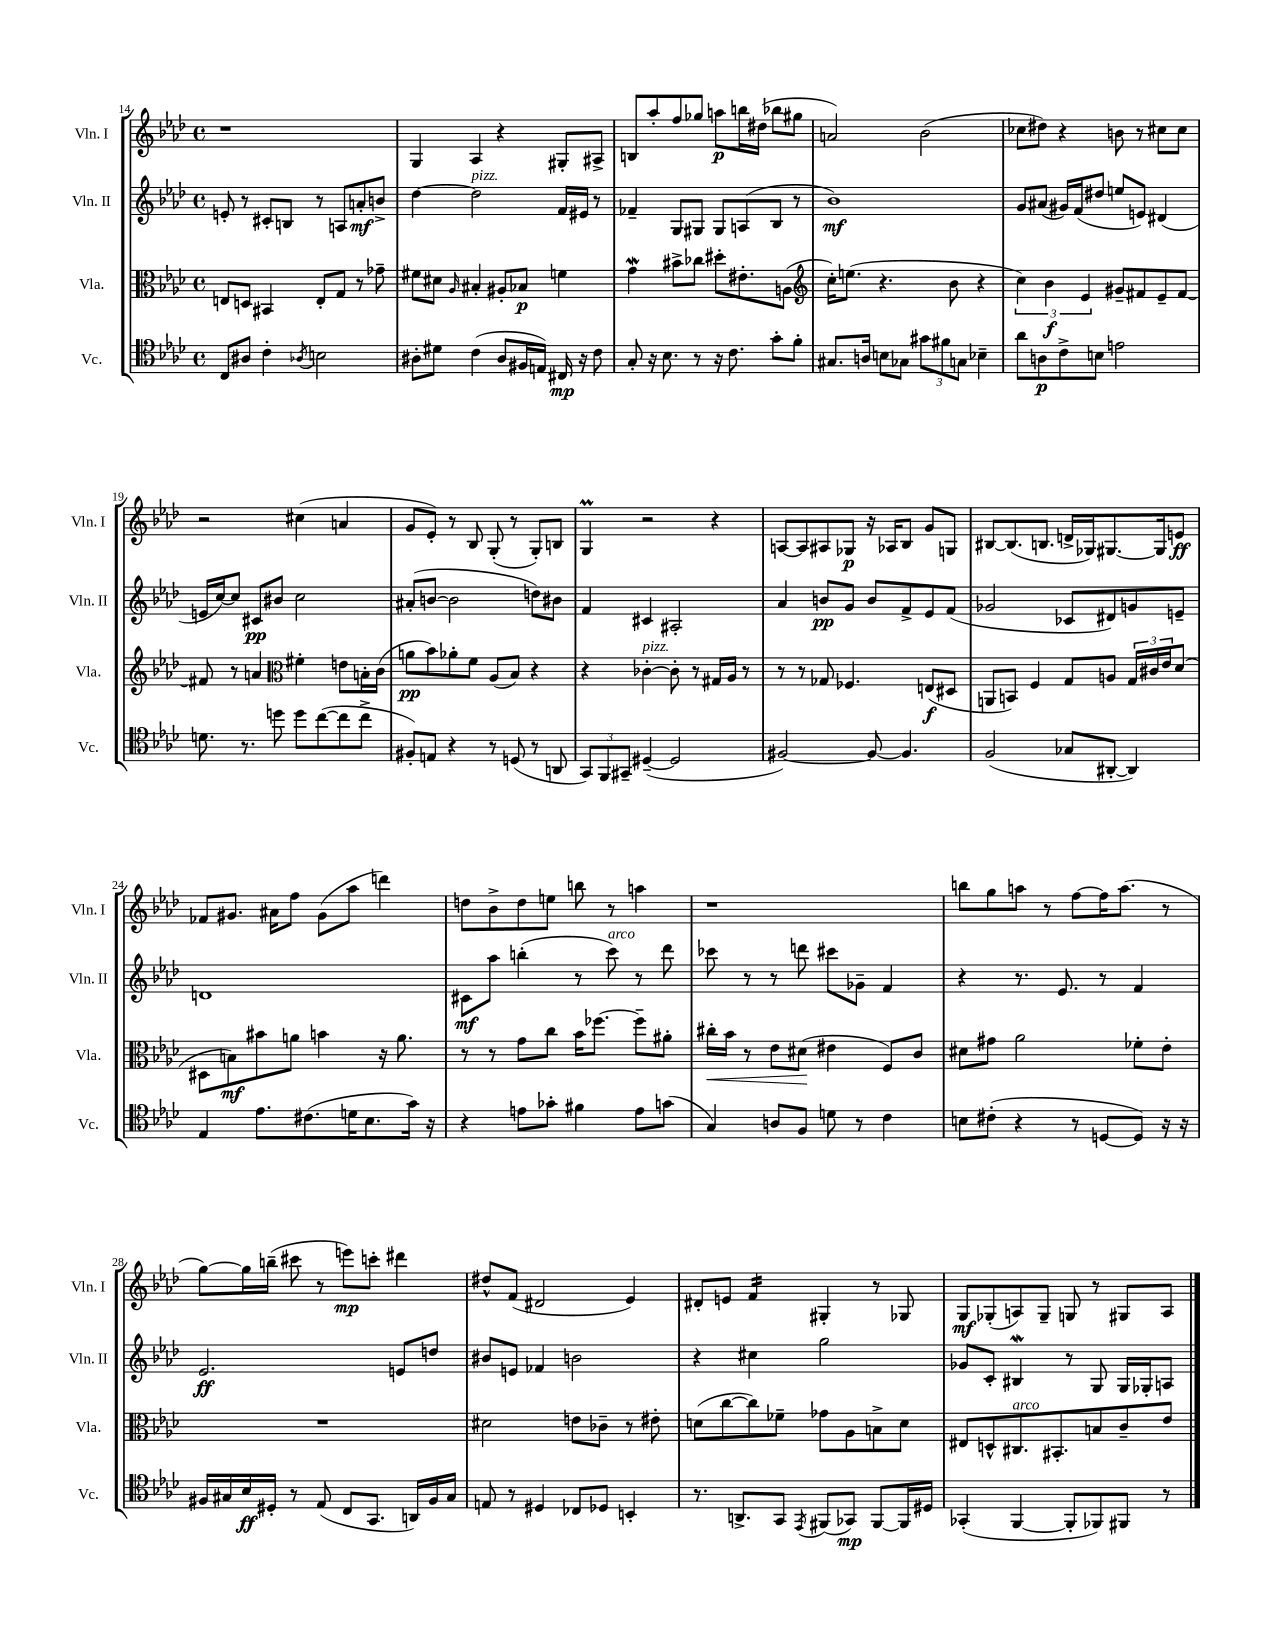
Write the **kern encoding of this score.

**kern	**kern	**kern	**kern
*staff4	*staff3	*staff2	*staff1
*clefC4	*clefC3	*clefG2	*clefG2
*k[b-e-a-d-]	*k[b-e-a-d-]	*k[b-e-a-d-]	*k[b-e-a-d-]
*M4/4	*M4/4	*M4/4	*M4/4
*met(c)	*met(c)	*met(c)	*met(c)
8C/L	8E/L	8e'/	1r
8A#/J	8D/J	8r	.
4c'\	4BB#/	8c#'/L	.
.	.	8B/J	.
8qA-/	.	.	.
2B\	8E'/L	8r	.
.	8G/J	8A/L	.
.	8r	8a'/	.
.	8g-~\	8b^/J	.
=	=	=	=
8A#'\L	8f#\L	[4dd-\	4G/
8d#\J	8d#\J	.	.
.	16qqA-/	.	.
(4c\	4B#'/	2dd-\]	4A-/
8A#/L	8A#'/L	.	4r
16F#/L	8B-/J	.	.
16E/JJ)	.	.	.
16C#/	4f\	16f/LL	8G#'/L
16r	.	16e#/JJ	.
8c\	.	8r	8A#^/J
=	=	=	=
8G'/	4g\	4f-~/	8B/L
16r	.	.	8aa-'/
8.B-\	.	.	.
.	8b#^\L	8G/L	8ff/
8r	8cc-\J	8G#/J	8gg-/J
16r	8dd#'\L	8G#/L	8aa\L
8.c\	.	.	.
.	8.e#'\	(8A/	16bb\L
.	.	.	(16dd#\JJ
8g'\L	.	8B-/J	8bb-\L
.	(8.A\J	.	.
8f'\J	.	8r	8gg#\J
=	=	=	=
*	*clefG2	*	*
8.G#/L	16cc'\LK)	1b-)	2a/)
.	(8.ee\J	.	.
16A/Jk	.	.	.
8B\L	4.r	.	.
8G-\J	.	.	.
12g#\L	.	.	(2b-\
12f#\	.	.	.
.	8b-\	.	.
12G\J	.	.	.
4B-~\	4r	.	.
=	=	=	=
8a-\L	6cc\)	8g/L	8cc-\L
8A\	.	(8a#/J	8dd#\J)
.	6b-\	.	.
8c^\	.	16g#/LL)	4r
.	.	(16f/J	.
.	6e-/	.	.
8B\J	.	8dd#/J	.
2e\	8g#~/L	8ee/L	8b\
.	8f#/	8e/J)	8r
.	8e-~/	(4d#/	8cc#\L
.	[8f#/J	.	8cc#\J
=	=	=	=
8.d\	8f#/]	16e/LL	2r
.	.	[16cc/J)	.
.	8r	8cc/]J	.
8.r	.	.	.
.	4a/	8c#/L	.
8dd\	.	8b#/J	.
*	*clefC3	*	*
8dd\L	4f#'\	2cc\	(4cc#\
([8cc\	.	.	.
8cc\]	8e\L	.	4a/
8cc^\J	16B'\L	.	.
.	(16c\JJ	.	.
=	=	=	=
8F#'/L)	8a\L	(8a#'/L	8g/L
8E/J	8b-\)	[8b/J	8e-'/J)
4r	8a-'\	2b\]	8r
.	8f\J	.	8B-/
8r	(8A-/L	.	(8G'/
(8D/	8B-/J)	.	8r
8r	4r	8dd\L)	8G'/L)
8AA/	.	8b#\J	8B/J
=	=	=	=
12GG/L)	4r	4f/	4G/
12FF/	.	.	.
12GG#~/J	.	.	.
([4D#~/	[4c-'\	4c#/	2r
2D#/]	8c-'\]	2A#'/	.
.	8r	.	.
.	16G#/LL	.	4r
.	16A-/JJ	.	.
.	8r	.	.
=	=	=	=
[2F#/)	8r	4a-/	[8A/L
.	8r	.	8A/]
.	8G-/	8b/L	8A#/
.	4.F-/	8g/J	8G-/J
8F#/_	.	8b/L	16r
.	.	.	16A-/LK
4.F#/]	.	8f^/	8B-/J
.	(8E/L	8e-/	8g/L
.	8D#/J	(8f/J	8G/J
=	=	=	=
(2F/	8AA/L	2g-/	[8B#/L
.	8BB/J)	.	(8.B#/]
.	4F/	.	.
.	.	.	8.B/J
8G-/L	8G/L	8c-/L	16d^/LL
.	.	.	16G-/J)
[8AA#'/J	8A/J	8d#/)	[8.G#/
4AA#/])	24G/LL	8g/	.
.	24c#/	.	.
.	.	.	16G#/]k
.	24e-/J	.	.
.	(8d-/J	8e~/J	8e/J
=	=	=	=
4E-/	8D#\L	1d	8f-/L
.	8B\)	.	8.g#/J
8.e-\L	8b#\	.	.
.	.	.	16a#\LK
.	8a\J	.	8ff\J
(8.c#\	.	.	.
.	4b\	.	(8g#\L
16d\K	.	.	8aa-\J
8.B-\	.	.	.
.	16r	.	4ddd\)
.	8.a\	.	.
16g\Jk)	.	.	.
16r	.	.	.
=	=	=	=
4r	8r	8c#\L	8dd\L
.	8r	8aa-\J	8b-^\
8e\L	8g\L	(4bb'\	8dd\
8g-'\J	8cc\J	.	8ee\J
4f#\	16b-\LK	8r	8bb\
.	[8.ff-\J	.	.
.	.	8ccc\)	8r
8e\L	8ff-~\]L	8r	4aa\
(8g\J	8a#'\J	8ddd-\	.
=	=	=	=
4G/)	16cc#'\LL	8ccc-\	1r
.	16b-\JJ	.	.
.	8r	8r	.
8A/L	8e-\L	8r	.
8F/J	(8d#\J	8ddd\	.
8d\	4e#\	8ccc#\L	.
8r	.	8g-~\J	.
4c\	8F/L)	4f/	.
.	8c/J	.	.
=	=	=	=
8B\L	8d#\L	4r	8bb\L
(8c#'\J	8g#\J	.	8gg\
4r	2a-\	8.r	8aa\J
.	.	.	8r
.	.	8.e-/	.
8r	.	.	[8ff\L
[8D/L	.	8r	16ff\]K
.	.	.	(8.aa\J
8D/]J)	8f-'\L	4f/	.
16r	8e-'\J	.	8r
16r	.	.	.
=	=	=	=
16F#/LL	1r	2.e-/	[8gg\L)
16G#/	.	.	.
16B-/	.	.	16gg\]L
16D#'/JJ	.	.	(16bb~\JJ
8r	.	.	8ccc#\
(8E-/	.	.	8r
8C/L	.	.	8eee\L)
8.GG/J	.	.	8ccc'\J
.	.	8e/L	4ddd#\
16AA/LL)	.	.	.
16F#/	.	8dd/J	.
16G#/JJ	.	.	.
=	=	=	=
8E/	2d#\	8b#/L	8dd#^^/L
8r	.	8e/J	(8f/J
4D#/	.	4f-/	2d#/
8C-/L	8e\L	2b\	.
8D-/J	8c-~\J	.	.
4BB'/	8r	.	4e-/)
.	8e#'\	.	.
=	=	=	=
8.r	(8d\L	4r	8d#'/L
.	[8cc\	.	8e/J
8.AA^/L	.	.	.
.	8cc\])	4cc#\	4f/
8GG/J	8f-~\J	.	.
8qEE-/	.	.	.
(8FF#/L	8g-\L	2gg\	4G#'/
8GG-/J)	8A-\	.	.
[8FF#/L	8B^\	.	8r
16FF#/]L	8d\J	.	8G-/
16D#/JJ	.	.	.
=	=	=	=
(4GG-'/	8E#/L	8g-/L	8G/L
.	8D^^/	8c'/J	(8G-'/
[4FF/	8.C#/	4B#/	8A/)
.	.	.	8G-~/J
.	8.BB#'/	.	.
8FF'/]L	.	8r	8G/
8FF-/)	8B/	8G/	8r
8FF#/J	8c~/	16G/LL	8G#/L
.	.	16G-'/J	.
8r	8e-/J	8A/J	8A/J
==	==	==	==
*-	*-	*-	*-
